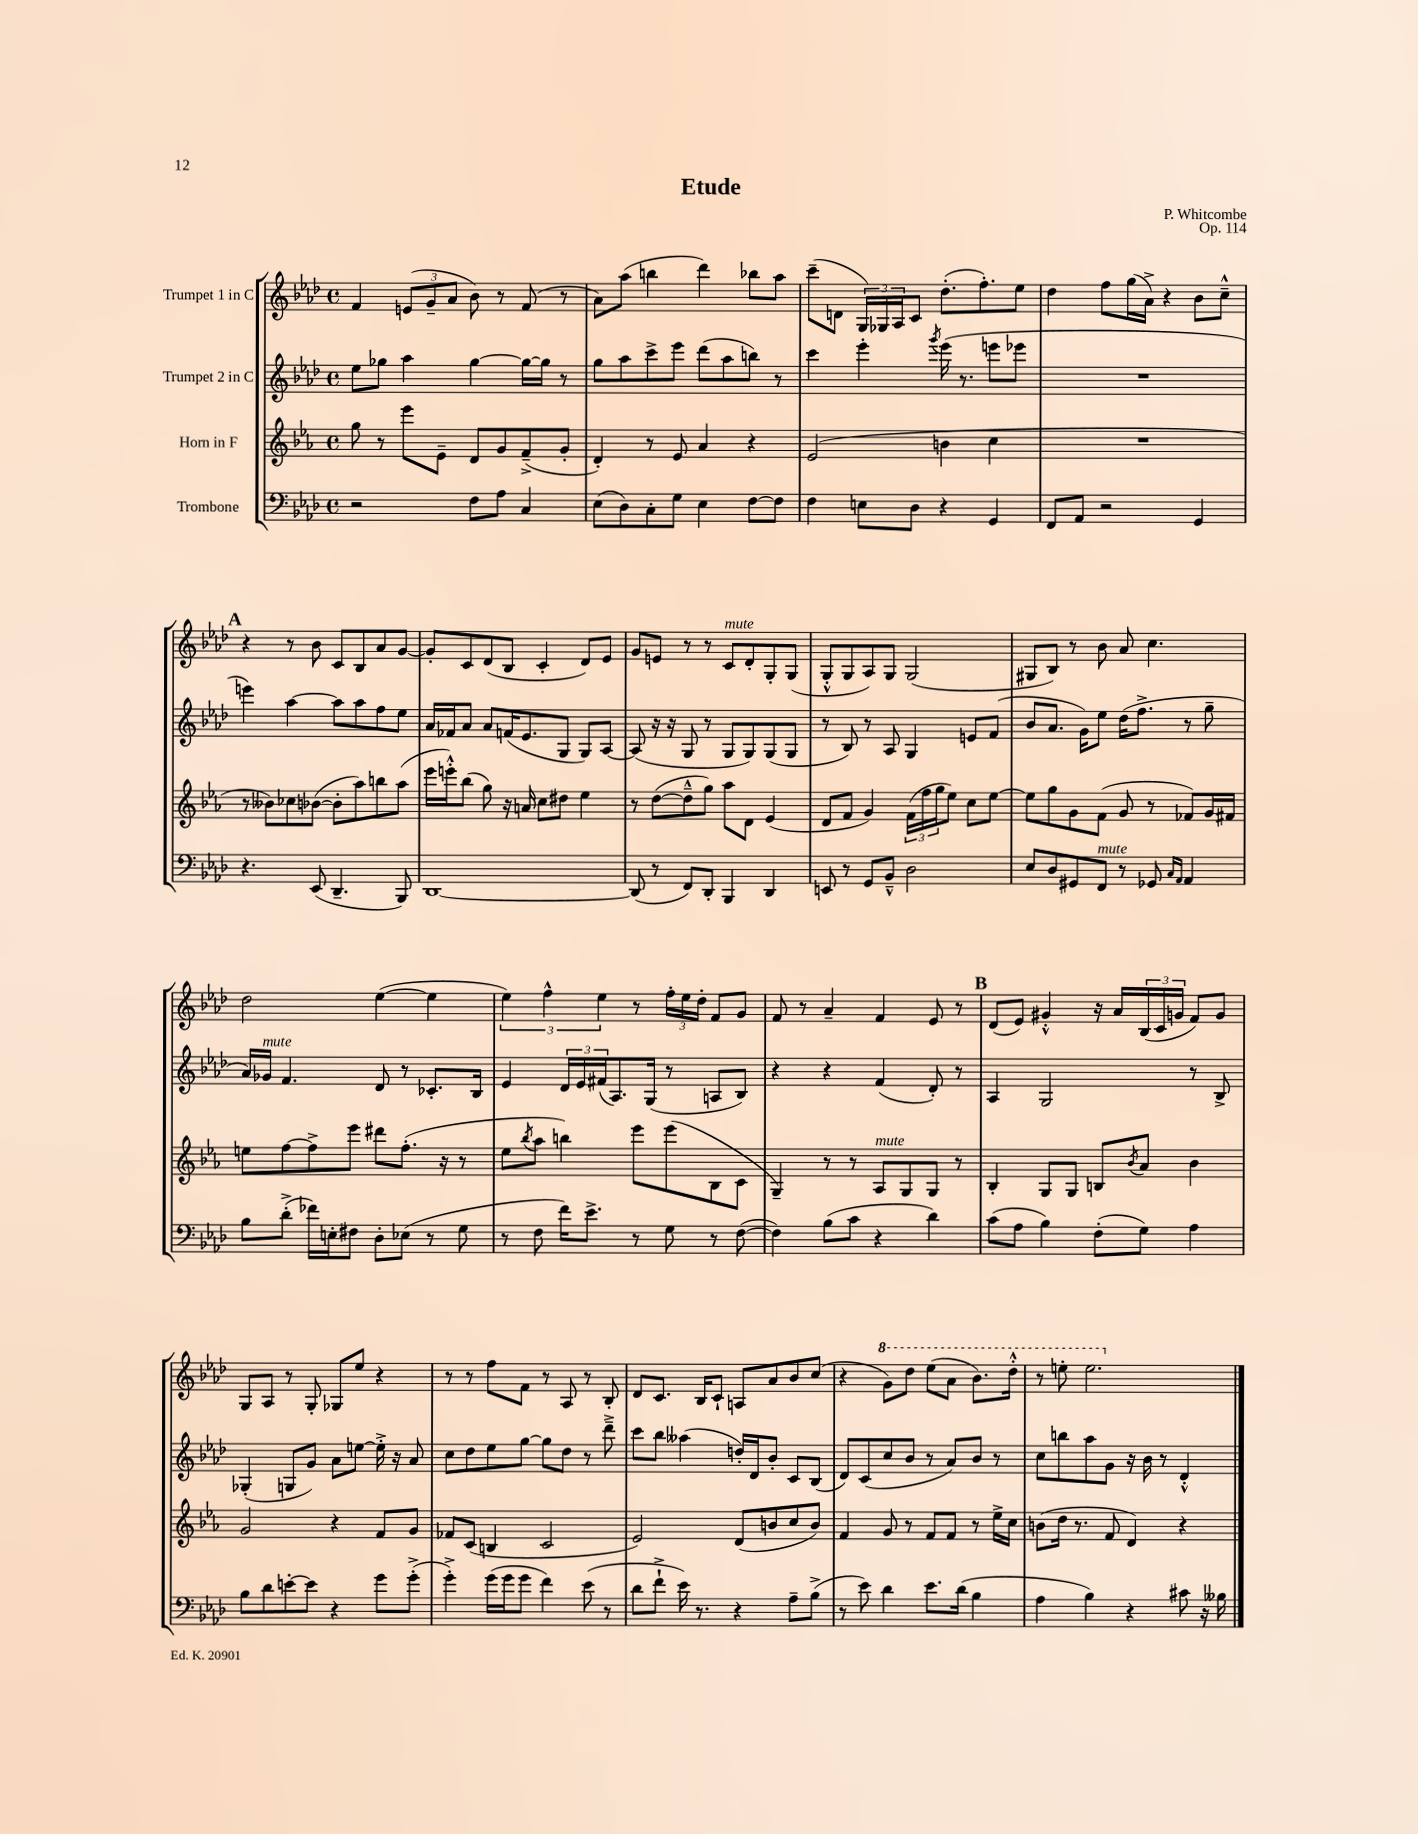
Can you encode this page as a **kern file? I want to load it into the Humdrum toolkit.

**kern	**kern	**kern	**kern
*staff4	*staff3	*staff2	*staff1
*clefF4	*clefG2	*clefG2	*clefG2
*k[b-e-a-d-]	*k[b-e-a-]	*k[b-e-a-d-]	*k[b-e-a-d-]
*M4/4	*M4/4	*M4/4	*M4/4
*met(c)	*met(c)	*met(c)	*met(c)
2r	8gg	8ee-	4f
.	8r	8gg-	.
.	8eee-	4aa-	(12e
.	.	.	12g~
.	8e-~	.	.
.	.	.	12a-
8F	8d	[4gg-	8b-)
8A-	8g	.	8r
4C	(8f~^	16gg-_	(8f
.	.	16gg-]	.
.	8g'	8r	8r
=	=	=	=
(8E-	4d')	8gg	8a-)
8D-)	.	8aa-	(8aa-
8C'	8r	8ccc^	4bb
8G	8e-	8eee-	.
4E-	4a-	(8ddd-	4ddd-)
.	.	8aa-	.
[8F	4r	8bb)	8bb-
8F]	.	8r	8aa-
=	=	=	=
4F	(2e-	4ccc	(8ccc~
.	.	.	8d
8E	.	4eee-'	24G)
.	.	.	24G-
.	.	.	24A-
8D-	.	.	8c
.	.	8qggg	.
4r	4b	(16eee-	(8.dd-'
.	.	8.r	.
.	.	.	8.ff')
4GG	4cc	8eee	.
.	.	8eee-	8ee-
=	=	=	=
8FF	1r	1r	4dd-
8AA-	.	.	.
2r	.	.	8ff
.	.	.	(16gg
.	.	.	16a-^)
.	.	.	4r
4GG	.	.	8b-
.	.	.	8cc~^^
=	=	=	=
4.r	8r	4eee)	4r
.	8b--)	.	.
.	8cc-	[4aa-	8r
(8EE-	([8b-	.	8b-
4.DD-~	8b-']	8aa-]	8c
.	8aa-)	8aa-	8B-
.	8bb	8ff	8a-
8BBB-)	(8aa-	8ee-	[8g
=	=	=	=
[1DD-	16eee-	16a-	8g']
.	16eee'^^)	16f-	.
.	(8bb-	8a-	8c
.	8gg)	8a-	(8d-
.	16r	(16f	8B-
.	16a	8.e-	.
.	8cc	.	4c'
.	8dd#	8G	.
.	4ee-	8G)	8d-)
.	.	[8A-	8e-
=	=	=	=
(8DD-]	8r	(8A-]	8g
8r	([8dd	16r	8e
.	.	16r	.
8FF)	8dd~^^]	8G	8r
8DD-'	8gg)	8r	8r
4BBB-	8aa-	8G	8c
.	8d	8G)	8d-'
4DD-	(4e-	(8G	8G'
.	.	8G	(8G
=	=	=	=
8EE	8d	8r	8G'^^
8r	8f	8B-)	8G
8GG	4g)	8r	8A-)
8BB-~^^	.	8A-	8G
2D-	(24f	4G	(2G
.	24ff	.	.
.	24gg	.	.
.	8ee-)	.	.
.	8cc	8e	.
.	[8ee-	(8f	.
=	=	=	=
8E-	8ee-]	8b-	8G#
8D-	8gg	8.a-	8B-)
8GG#	8g	.	8r
.	.	16g)	.
8FF	(8f	8ee-	8b-
8r	8g	(16dd-	8a-
.	.	8.ff^	.
8GG-	8r	.	4.cc
16qqC	.	.	.
16qqAA-	.	.	.
4AA-	8f-)	8r	.
.	16g	8gg~	.
.	16f#	.	.
=	=	=	=
8B-	8ee	16a-)	2dd-
.	.	16g-	.
(8d-'^	[8ff	4.f	.
16f-)	8ff^]	.	.
16E'	.	.	.
8F#	8eee-	.	.
8D-'	8ddd#	8d-	([4ee-
(8E-	(8.ff'	8r	.
8r	.	8.c-'	4ee-]
.	16r	.	.
8G	8r	.	.
.	.	16B-	.
=	=	=	=
8r	8ee-	4e-	6ee-)
.	8qbb-	.	.
8F	8aa-	.	.
.	.	.	6ff^^
16f)	4bb)	24d-	.
.	.	24e-	.
8.e-^	.	.	.
.	.	(24f#	6ee-
.	.	8.A-)	.
8r	8eee-	.	8r
.	.	(16G	.
8G	(8eee-	8r	24ff'
.	.	.	24ee-
.	.	.	24dd-'
8r	8B-	8A	8f
([8F	8c	8B-)	8g
=	=	=	=
4F])	4G~)	4r	8f
.	.	.	8r
(8B-	8r	4r	4a-~
8c	8r	.	.
4r	8A-	(4f	4f
.	8G	.	.
4d-)	8G	8d-')	8e-
.	8r	8r	8r
=	=	=	=
(8c	4B-'	4A-	(8d-
8A-	.	.	8e-)
4B-)	8G	2G	4g#'^^
.	8G	.	.
(8F'	8B	.	16r
.	.	.	16a-
.	8qb-	.	.
8G)	8a-	.	(24B-
.	.	.	24c
.	.	.	24g
4A-	4b-	8r	8f)
.	.	8B-^	8g
=	=	=	=
8B-	2g	(4G-'	8G
8d-	.	.	8A-
[8e'	.	8G	8r
8e]	.	8g)	8G'
4r	4r	8a-	8G-
.	.	[8ee	8ee-
8g	8f	16ee'^]	4r
.	.	16r	.
(8g'^	8g	8a-	.
=	=	=	=
4g'^)	8f-	8cc	8r
.	(8c	8dd-	8r
(16g	4B	8ee-	8ff
16g	.	.	.
8g	.	[8gg	8f
4f)	2c	8gg]	8r
.	.	8dd-	8A-
(8e-	.	8r	8r
8r	.	8ddd-~^	8B-'
=	=	=	=
8d-	2e-)	8ccc	8d-
8f`^	.	8bb-	8.c
16e-)	.	(4aa--	.
8.r	.	.	16B-
.	.	.	8c`
4r	(8d	16dd')	8A
.	.	16d-	.
.	8b	8b-'	8a-
8A-~	8cc	8c	8b-
(8B-^	8b)	(8B-	(8cc
=	=	=	=
8r	4f	8d-)	4r
8e-)	.	(8c	.
4d-	8g	8cc	8gg)
.	8r	8b-	8ddd-
8.e-	8f	8r	(8eee-
.	8f	8a-)	8aa-
(16d-	.	.	.
4B-	8r	8b-	8.bb-)
.	16ee-^	8r	.
.	16cc	.	16ddd-'^^
=	=	=	=
4A-	(8b	8cc	8r
.	16dd	8bb	8eee'
.	8.r	.	.
4B-)	.	8aa-	2.eee
.	8f	8g	.
4r	4d)	16r	.
.	.	16b-	.
.	.	8r	.
8c#	4r	4d-'^^	.
16r	.	.	.
16B--	.	.	.
==	==	==	==
*-	*-	*-	*-
